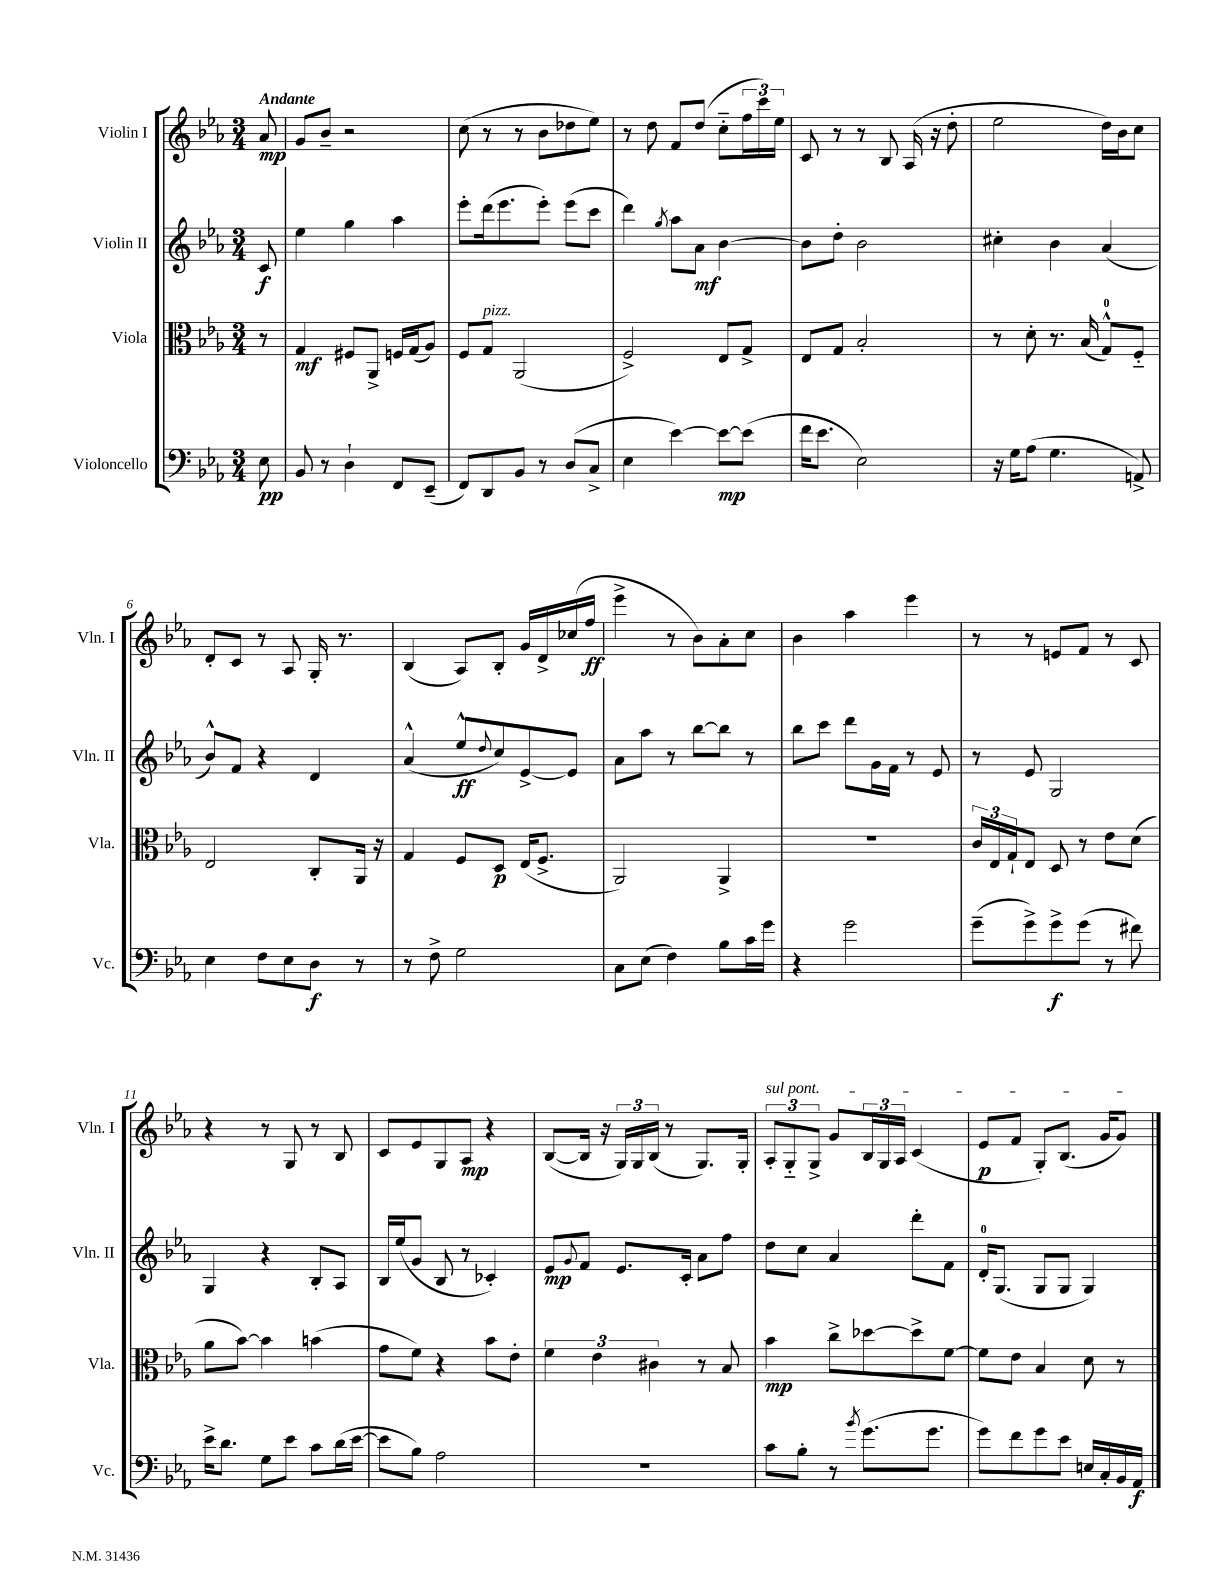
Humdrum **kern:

**kern	**kern	**kern	**kern
*staff4	*staff3	*staff2	*staff1
*clefF4	*clefC3	*clefG2	*clefG2
*k[b-e-a-]	*k[b-e-a-]	*k[b-e-a-]	*k[b-e-a-]
*M3/4	*M3/4	*M3/4	*M3/4
8E-\	8r	8c/	8a-/
=	=	=	=
8BB-/	4G/	4ee-\	8g/L
8r	.	.	8b-~/J
4D`\	8F#/L	4gg\	2r
.	8AA-^/J	.	.
8FF/L	16F/LL	4aa-\	.
.	(16G/J	.	.
(8EE-~/J	8A-/J)	.	.
=	=	=	=
8FF/L)	8F/L	8eee-'\L	(8cc\
8DD/	8G/J	(16ddd\k	8r
.	.	8.eee-\	.
8BB-/J	(2AA-/	.	8r
8r	.	8eee-'\J)	8b-\L
(8D/L	.	(8eee-\L	8dd-\
8C^/J	.	8ccc\J	8ee-\J)
=	=	=	=
4E-\	2F^/)	4ddd\)	8r
.	.	.	8dd\
.	.	8qgg/	.
[4e-\)	.	8aa-\L	8f/L
.	.	8a-\J	(8dd/J
8e-\_L	8E-/L	[4b-\	8cc'~\L
(8e-\]J	8G^/J	.	24ff\L
.	.	.	24ccc\)
.	.	.	24ee-\JJ
=	=	=	=
16f\LK	8E-/L	8b-\]L	8c/
8.e-\J	.	.	.
.	8G/J	8dd'\J	8r
2E-\)	2B-'/	2b-\	8r
.	.	.	8B-/
.	.	.	(16A-/
.	.	.	16r
.	.	.	8dd'\
=	=	=	=
16r	8r	4cc#'\	2ee-\
16G\LK	.	.	.
(8A-\J	8d'\	.	.
4.G\	8.r	4b-\	.
.	(16B-/	.	.
.	8G^^/L)	(4a-/	16dd\LL)
.	.	.	16b-\J
8AA^/)	8F'~/J	.	8cc\J
=	=	=	=
4E-\	2E-/	8b-^^/L)	8d'/L
.	.	8f/J	8c/J
8F\L	.	4r	8r
8E-\	.	.	8A-/
8D\J	8C'/L	4d/	16G'/
.	.	.	8.r
8r	16AA-/Jk	.	.
.	16r	.	.
=	=	=	=
8r	4G/	(4a-^^/	(4B-/
8F^\	.	.	.
2G\	8F/L	8ee-^^/L	8A-/L)
.	.	8qqdd/	.
.	8D/J	8cc/)	8B-'/J
.	(16E-/LK	[8e-^/	16g/LL
.	8.F^/J	.	16d^/
.	.	8e-/]J	(16cc-/
.	.	.	16ff/JJ
=	=	=	=
8C\L	2AA-/)	8a-\L	4eee-^\
(8E-\J	.	8aa-\J	.
4F\)	.	8r	8r
.	.	[8bb-\L	8b-\L)
8B-\L	4AA-^/	8bb-\]J	8a-'\
16c\L	.	8r	8cc\J
16g\JJ	.	.	.
=	=	=	=
4r	2.r	8bb-\L	4b-\
.	.	8ccc\J	.
2g\	.	8ddd\L	4aa-\
.	.	16g\L	.
.	.	16f\JJ	.
.	.	8r	4eee-\
.	.	8e-/	.
=	=	=	=
(8g~\L	24c/LL	8r	8r
.	24E-/	.	.
.	24G`/J	.	.
8g^\)	8E-/J	8e-/	8r
8g^\	8D/	2G/	8e/L
(8g\J	8r	.	8f/J
8r	8e-\L	.	8r
8f#\)	(8d\J	.	8c/
=	=	=	=
16e-^\LK	8a-\L	4G/	4r
8.d\J	.	.	.
.	[8b-\J)	.	.
8G\L	4b-\]	4r	8r
8e-\J	.	.	8G/
8c\L	(4b\	8B-'/L	8r
(16d\L	.	8A-/J	8B-/
[16e-\JJ	.	.	.
=	=	=	=
8e-\]L	8g\L	16B-/LL	8c/L
.	.	(16ee-/J	.
8B-\J)	8f\J)	8g/J	8e-/
2A-\	4r	8B-/	8G/
.	.	8r	8A-/J
.	8b-\L	4c-'/)	4r
.	8e-'\J	.	.
=	=	=	=
2.r	6f\	8e-/L	([8B-/L
.	.	8qqg/	.
.	.	8f/J	16B-/]Jk
.	6e-\	.	.
.	.	.	16r
.	.	8.e-/L	24G/LL)
.	.	.	24G/
.	6c#\	.	(24B-/JJ
.	.	.	8r
.	.	16c'/Jk	.
.	8r	8a-\L	8.G/L)
.	8B-/	8ff\J	.
.	.	.	16G'/Jk
=	=	=	=
8c\L	4b-\	8dd\L	12A-'/L
.	.	.	12G'~/
8B-'\J	.	8cc\J	.
.	.	.	12G^/J
8r	8cc^\L	4a-/	8g/L
8qb-/	.	.	.
(8.g\L	[8dd-\	.	24B-/L
.	.	.	24G/
.	.	.	24A-/JJ
.	8dd-^\]	8ddd'\L	(4c/
8.g\J	.	.	.
.	[8f\J	8f\J	.
=	=	=	=
8g\L)	8f\]L	16d'/LK	8e-/L
.	.	(8.G/J	.
8f\	8e-\J	.	8f/J
8g\	4B-/	8G/L	8G'/L)
8e-\J	.	8G/J	(8.B-/J
16E/LL	8d\	4G/)	.
16C'/	.	.	16g/LK
16BB-/	8r	.	8g/J)
16AA-/JJ	.	.	.
==	==	==	==
*-	*-	*-	*-
